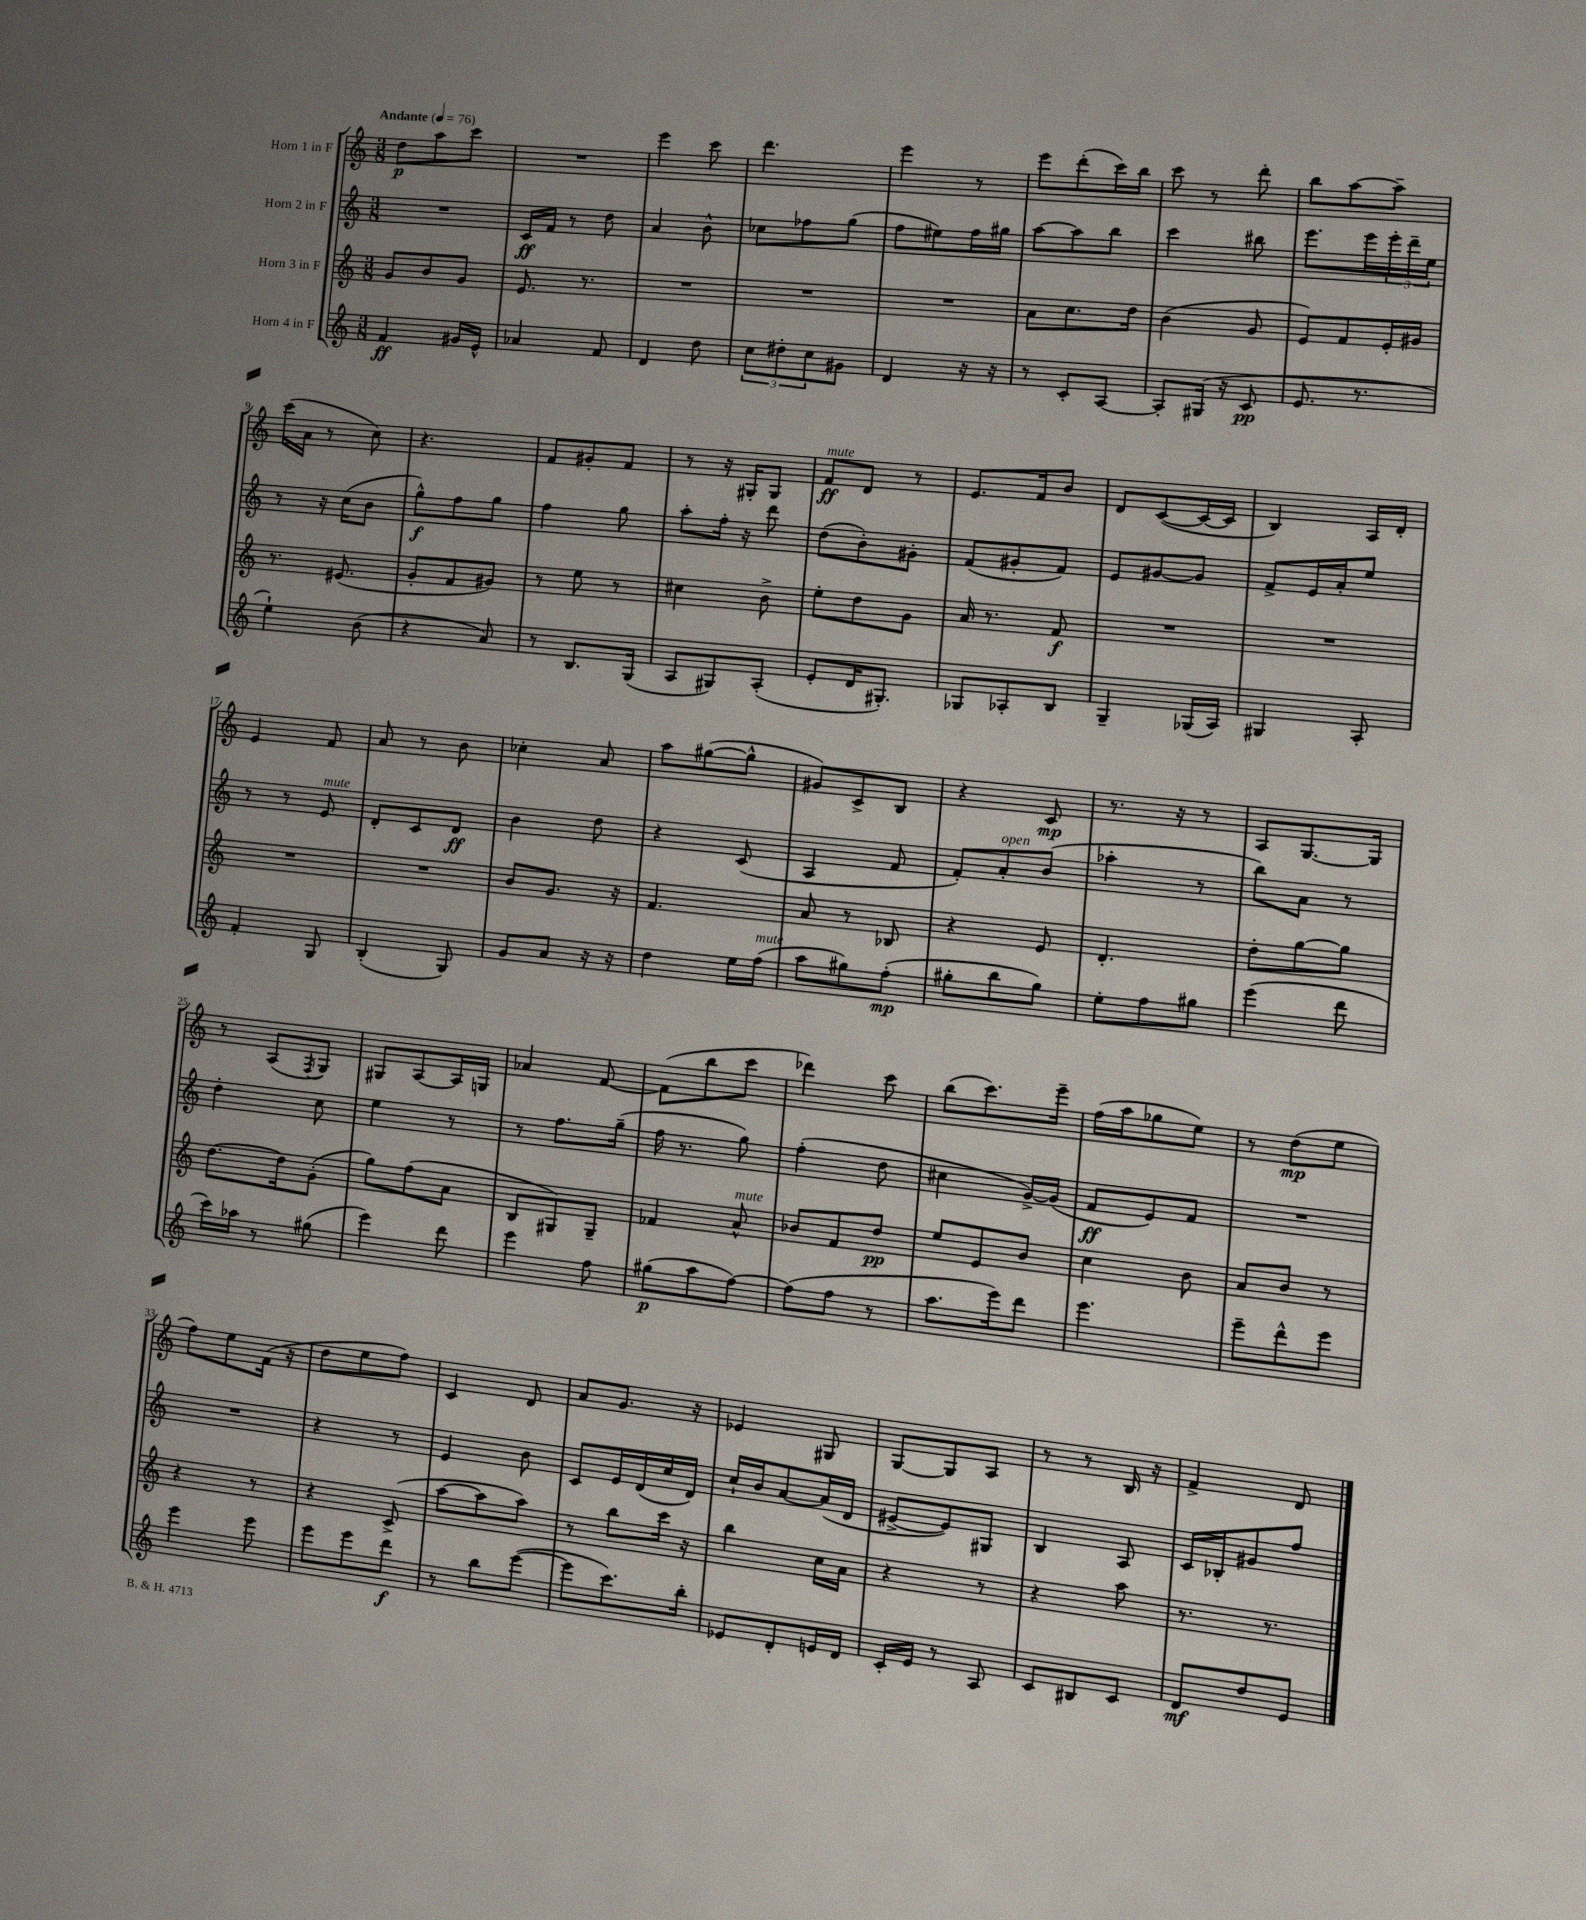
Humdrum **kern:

**kern	**dynam	**kern	**dynam	**kern	**dynam	**kern	**dynam
*part4	*part4	*part3	*part3	*part2	*part2	*part1	*part1
*staff4	*staff4	*staff3	*staff3	*staff2	*staff2	*staff1	*staff1
*I"Horn 4 in F	*	*I"Horn 3 in F	*	*I"Horn 2 in F	*	*I"Horn 1 in F	*
*clefG2	*	*clefG2	*	*clefG2	*	*clefG2	*
*k[]	*	*k[]	*	*k[]	*	*k[]	*
*M3/8	*	*M3/8	*	*M3/8	*	*M3/8	*
*MM76	*	*MM76	*	*MM76	*	*MM76	*
=1	=1	=1	=1	=1	=1	=1	=1
!	!	!	!	!	!	!LO:TX:a:B:t=Andante	!
4f/	ff	8g/L	.	4.r	.	8dd\L	p
.	.	8b/	.	.	.	8aa\	.
16g#X/LL	.	8g/J	.	.	.	8ccc\J	.
16e^^/JJ	.	.	.	.	.	.	.
=2	=2	=2	=2	=2	=2	=2	=2
4a-X/	.	8.e/	.	16c/LL	ff	4.r	.
.	.	.	.	16f/JJ	.	.	.
.	.	.	.	8r	.	.	.
.	.	8.r	.	.	.	.	.
8f/	.	.	.	8dd\	.	.	.
=3	=3	=3	=3	=3	=3	=3	=3
4d/	.	4.r	.	4a/	.	4eee\	.
8dd\	.	.	.	8b^^\	.	8ccc\	.
=4	=4	=4	=4	=4	=4	=4	=4
12cc\L	.	4.r	.	8cc-X\L	.	4.ddd\	.
12dd#X'\	.	.	.	.	.	.	.
.	.	.	.	8ff-X\	.	.	.
12cc\	.	.	.	.	.	.	.
8g#X\J	.	.	.	(8gg\J	.	.	.
=5	=5	=5	=5	=5	=5	=5	=5
4d/	.	4.r	.	8ff\L	.	4eee\	.
.	.	.	.	8ee#X\)	.	.	.
16r	.	.	.	16ff\L	.	8r	.
16r	.	.	.	16gg#X\JJ	.	.	.
=6	=6	=6	=6	=6	=6	=6	=6
8r	.	8a\L	.	[8aa\L	.	8eee\L	.
8c'/L	.	8.cc\	.	8aa\]	.	(8ddd'\	.
[8A/J	.	.	.	8bb\J	.	16ccc\L)	.
.	.	16dd\Jk	.	.	.	16bb\JJ	.
=7	=7	=7	=7	=7	=7	=7	=7
8A'/L]	.	(4b\	.	4ccc\	.	8ccc\	.
(16G#X/Jk	.	.	.	.	.	8r	.
16r	.	.	.	.	.	.	.
8c/	pp	8g/	.	8bb#X\	.	8ddd'\	.
=8	=8	=8	=8	=8	=8	=8	=8
8.e/	.	8e/L)	.	8.eee\L	.	8bb\L	.
.	.	8f/	.	.	.	[8aa\	.
8.r	.	.	.	16eee\L	.	.	.
.	.	16e'/L	.	24eee'\	.	8aa~\J]	.
.	.	.	.	24ddd~\	.	.	.
.	.	16g#X/JJ	.	.	.	.	.
.	.	.	.	24ee\JJ	.	.	.
!!LO:LB:g=z
=9	=9	=9	=9	=9	=9	=9	=9
4ee`\)	.	8.r	.	8r	.	(16ccc\LL	.
.	.	.	.	.	.	16a\JJ	.
.	.	.	.	16r	.	8r	.
.	.	(8.e#X/	.	(16cc\KL	.	.	.
(8b\	.	.	.	8b\J	.	8cc\)	.
=10	=10	=10	=10	=10	=10	=10	=10
4r	.	8g'/L	.	8gg^^\L)	f	4.r	.
.	.	8f/	.	8ff\	.	.	.
8a/)	.	8g#X/J)	.	8gg\J	.	.	.
=11	=11	=11	=11	=11	=11	=11	=11
8r	.	8r	.	4ff\	.	8f/L	.
8.B/L	.	8ee\	.	.	.	8g#X'/	.
.	.	8r	.	8gg\	.	8f/J	.
(16G/Jk	.	.	.	.	.	.	.
=12	=12	=12	=12	=12	=12	=12	=12
8A/L	.	4cc#X\	.	8aa'\L	.	8r	.
8G#X/)	.	.	.	16ff'\Jk	.	16r	.
.	.	.	.	16r	.	16G#X'/KL	.
(8A'/J	.	8b^\	.	8ddd\	.	8G#/J	.
=13	=13	=13	=13	=13	=13	=13	=13
!	!	!	!	!	!	!LO:TX:a:i:t=mute	!
8e'/L	.	8ee'\L	.	(8dd\L	.	8f/L	ff
16d/K	.	8dd\	.	8b'\)	.	8d/J	.
8.G#X'/J)	.	.	.	.	.	.	.
.	.	8g\J	.	8g#X'\J	.	8r	.
=14	=14	=14	=14	=14	=14	=14	=14
8G-X/L	.	16a/	.	(8f/L	.	8.e/L	.
.	.	8.r	.	.	.	.	.
8A-X'/	.	.	.	8g#X'/	.	.	.
.	.	.	.	.	.	16f/k	.
8B/J	.	8f/	f	8f/J)	.	8b/J	.
=15	=15	=15	=15	=15	=15	=15	=15
4G~/	.	4.r	.	8e/L	.	8d/L	.
.	.	.	.	[8g#X/	.	([8c/	.
(16G-X/LL	.	.	.	8g#/J]	.	16c/L_	.
16A/JJ)	.	.	.	.	.	16c/JJ]	.
=16	=16	=16	=16	=16	=16	=16	=16
4G#X/	.	4.r	.	8f^/L	.	4B/)	.
.	.	.	.	16e/L	.	.	.
.	.	.	.	16a'/J	.	.	.
8A'/	.	.	.	8ee/J	.	16A/LL	.
.	.	.	.	.	.	16d'/JJ	.
!!LO:LB:g=z
=17	=17	=17	=17	=17	=17	=17	=17
4f'/	.	4.r	.	8r	.	4e/	.
.	.	.	.	8r	.	.	.
!	!	!	!	!LO:TX:a:i:t=mute	!	!	!
8G/	.	.	.	8e/	.	8f/	.
=18	=18	=18	=18	=18	=18	=18	=18
(4B'/	.	4.r	.	8d'/L	.	8a/	.
.	.	.	.	8c/	.	8r	.
8G/)	.	.	.	8d/J	ff	8b\	.
=19	=19	=19	=19	=19	=19	=19	=19
8g/L	.	8b/L	.	4b\	.	4cc-X'\	.
8a/J	.	8.g/J	.	.	.	.	.
16r	.	.	.	8dd\	.	8a/	.
16r	.	16r	.	.	.	.	.
=20	=20	=20	=20	=20	=20	=20	=20
4dd\	.	4.f/	.	4r	.	8aa\L	.
.	.	.	.	.	.	([8gg#X\	.
16ee\LL	.	.	.	(8c/	.	8gg#^^\J]	.
!LO:TX:a:i:t=mute	!	!	!	!	!	!	!
(16ff\JJ	.	.	.	.	.	.	.
=21	=21	=21	=21	=21	=21	=21	=21
8aa\L	.	8a/	.	4A/	.	8g#X/L)	.
8gg#X\)	.	8r	.	.	.	8c^/	.
(8ff'\J	mp	8B-X/	.	8f/	.	8B/J	.
=22	=22	=22	=22	=22	=22	=22	=22
8gg#X'\L	.	4r	.	8f'/L)	.	4r	.
!	!	!	!	!LO:TX:a:i:t=open	!	!	!
8bb\	.	.	.	8a'/	.	.	.
8gg#\J)	.	8e/	.	(8b/J	.	8c/	mp
=23	=23	=23	=23	=23	=23	=23	=23
8ee'\L	.	4.d'/	.	4aa-X'\	.	8.r	.
8ff\	.	.	.	.	.	.	.
.	.	.	.	.	.	16r	.
8gg#X\J	.	.	.	8r	.	8r	.
=24	=24	=24	=24	=24	=24	=24	=24
(4eee\	.	8dd'\L	.	8bb\L)	.	8A/L	.
.	.	[8gg\	.	8a\J	.	[8.G/	.
8ddd\	.	8gg\J]	.	8r	.	.	.
.	.	.	.	.	.	16G/Jk]	.
!!LO:LB:g=z
=25	=25	=25	=25	=25	=25	=25	=25
16ccc\LL)	.	[8.dd\L	.	4dd'\	.	8r	.
16aa-X\JJ	.	.	.	.	.	.	.
8r	.	.	.	.	.	(8A/L	.
.	.	16dd\k]	.	.	.	.	.
.	.	.	.	.	.	8qF/	.
(8gg#X\	.	(8g'\J	.	8cc\	.	8G/J)	.
=26	=26	=26	=26	=26	=26	=26	=26
4eee\)	.	8gg\L)	.	4ee\	.	8G#X/L	.
.	.	(8ff\	.	.	.	[8A/	.
8ddd\	.	8a\J	.	8r	.	16A/L]	.
.	.	.	.	.	.	16Gn/JJ	.
=27	=27	=27	=27	=27	=27	=27	=27
4eee\	.	8B/L	.	8r	.	4a-X/	.
.	.	8G#X/)	.	8.ff\L	.	.	.
8ff\	.	8G#~/J	.	.	.	[8f/	.
.	.	.	.	(16gg~\Jk	.	.	.
=28	=28	=28	=28	=28	=28	=28	=28
(8gg#X\L	p	4f-X/	.	16ff\	.	(8f\L]	.
.	.	.	.	8.r	.	.	.
8aa\	.	.	.	.	.	8bb\	.
!	!	!LO:TX:a:i:t=mute	!	!	!	!	!
[8ff\J)	.	8a^^/	.	8gg\)	.	8ccc\J	.
=29	=29	=29	=29	=29	=29	=29	=29
(8ff\L]	.	8b-X/L	.	(4ff'\	.	4ddd-X\)	.
8ff\J	.	8f/	.	.	.	.	.
8r	.	8dd/J	pp	8dd\	.	8ccc\	.
=30	=30	=30	=30	=30	=30	=30	=30
8.aa\L	.	8ee/L	.	4cc#X\	.	(8bb\L	.
.	.	8e/	.	.	.	8.ccc\)	.
16eee\k)	.	.	.	.	.	.	.
8ddd\J	.	8b/J	.	[16g^/LL)	.	.	.
.	.	.	.	(16g/JJ]	.	16eee~\Jk	.
=31	=31	=31	=31	=31	=31	=31	=31
4.eee\	.	4cc\	.	8f/L	ff	(16ff\LL	.
.	.	.	.	.	.	16aa\J	.
.	.	.	.	8e/)	.	8gg-X\	.
.	.	8b\	.	8f/J	.	8ee\J)	.
=32	=32	=32	=32	=32	=32	=32	=32
8eee~\L	.	8a/L	.	4.r	.	8r	.
8ddd^^\	.	8b/J	.	.	.	(8dd\L	mp
8eee\J	.	8r	.	.	.	8ee\J	.
!!LO:LB:g=z
=33	=33	=33	=33	=33	=33	=33	=33
4eee\	.	4r	.	4.r	.	8ff\L)	.
.	.	.	.	.	.	8ee\	.
8eee\	.	8r	.	.	.	(16f\Jk	.
.	.	.	.	.	.	16r	.
=34	=34	=34	=34	=34	=34	=34	=34
8eee\L	.	4r	.	4r	.	8dd\L	.
8eee\	.	.	.	.	.	8ee\	.
8ddd\J	f	(8c^/	.	8r	.	8ff\J)	.
=35	=35	=35	=35	=35	=35	=35	=35
8r	.	[8aa\L	.	4e/	.	4c/	.
8bb\L	.	8aa\]	.	.	.	.	.
([8eee\J	.	8aa\J)	.	8b\	.	8d/	.
=36	=36	=36	=36	=36	=36	=36	=36
8eee\L]	.	8r	.	8c/L	.	8a/L	.
8.ccc\)	.	8bb\L	.	16e/L	.	8.g/J	.
.	.	.	.	(16d/	.	.	.
.	.	16ccc\Jk	.	16cc/	.	.	.
16bb'\Jk	.	16r	.	16d/JJ)	.	16r	.
=37	=37	=37	=37	=37	=37	=37	=37
8e-X/L	.	4bb\	.	16cc`/LL	.	4e-X/	.
.	.	.	.	16b/J	.	.	.
8d'/	.	.	.	[8a/	.	.	.
16en/L	.	16cc\LL	.	(16a/L]	.	8G#X/	.
16d/JJ	.	16a\JJ	.	16d/JJ	.	.	.
=38	=38	=38	=38	=38	=38	=38	=38
16c'/LL	.	4r	.	[8e#X^/L	.	[8G/L	.
16e/JJ	.	.	.	.	.	.	.
8r	.	.	.	8e#/])	.	8G/]	.
8A/	.	8r	.	8G#X/J	.	8A/J	.
=39	=39	=39	=39	=39	=39	=39	=39
8c/L	.	4r	.	4B/	.	8r	.
8B#X/	.	.	.	.	.	8r	.
8c/J	.	8aa\	.	8A/	.	16B/	.
.	.	.	.	.	.	16r	.
=40	=40	=40	=40	=40	=40	=40	=40
8d/L	mf	8.r	.	16c/LL	.	4f^/	.
.	.	.	.	16B-X'/J	.	.	.
8dd/	.	.	.	8g#X/	.	.	.
.	.	8.r	.	.	.	.	.
8e/J	.	.	.	8ff/J	.	8d/	.
==	==	==	==	==	==	==	==
*-	*-	*-	*-	*-	*-	*-	*-
